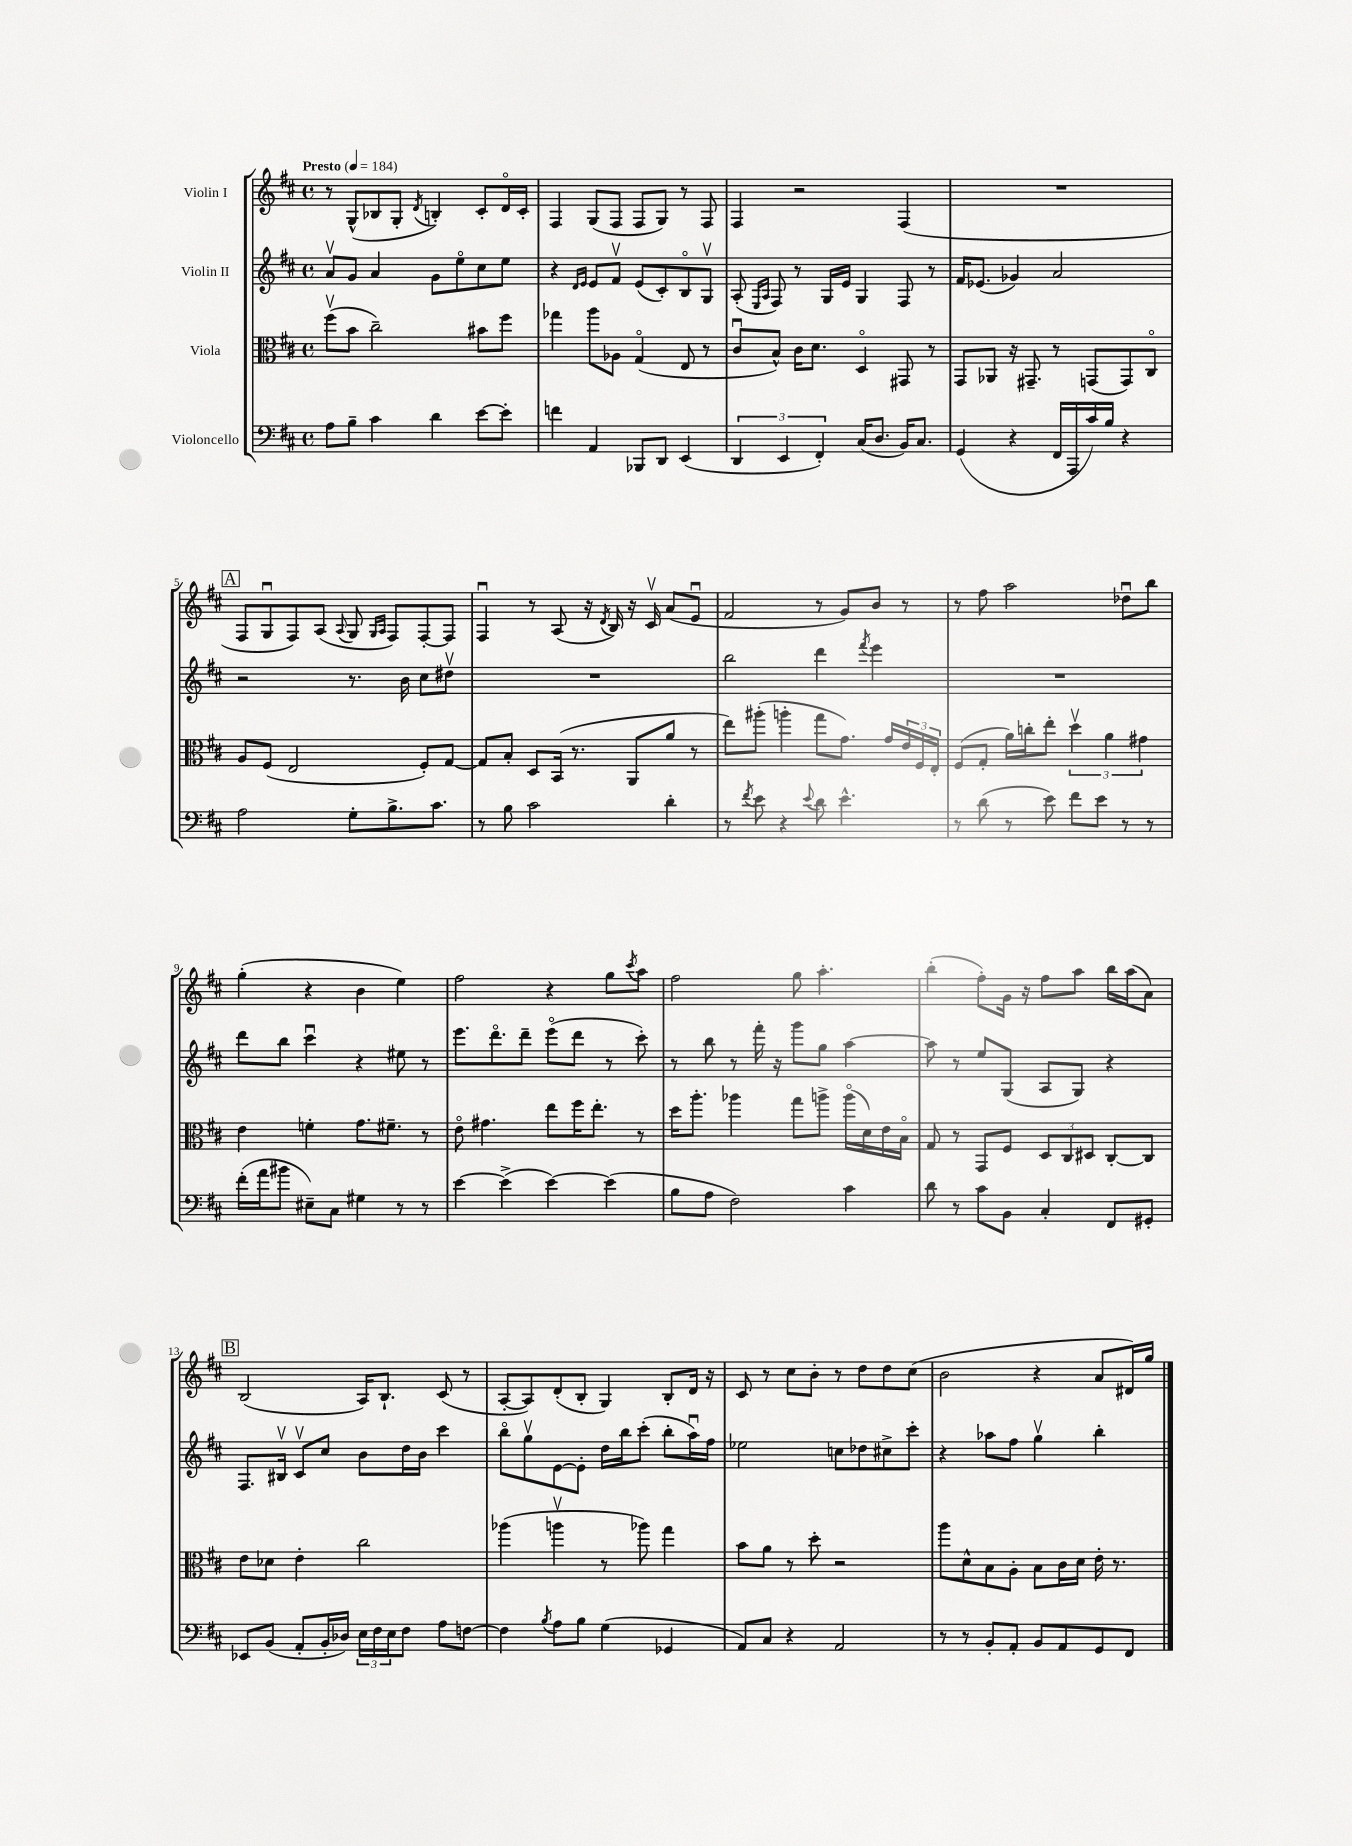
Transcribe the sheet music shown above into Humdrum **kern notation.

**kern	**kern	**kern	**kern
*staff4	*staff3	*staff2	*staff1
*clefF4	*clefC3	*clefG2	*clefG2
*k[f#c#]	*k[f#c#]	*k[f#c#]	*k[f#c#]
*M4/4	*M4/4	*M4/4	*M4/4
*met(c)	*met(c)	*met(c)	*met(c)
*MM184	*MM184	*MM184	*MM184
8A	(8ff#v	8av	8r
8B~	8b	8g	(8G^^
4c#	2cc#~)	4a	8B-
.	.	.	8G'
.	.	.	8qd
4d	.	8g	4B')
.	.	8eeo	.
[8e	8b#	8cc#	8c#'
8e']	8ff#	8ee	16do
.	.	.	16c#'
=	=	=	=
4f	4gg-	4r	4F#
.	.	16qqd	.
.	.	16qqe	.
4AA	8aa	8e	(8G
.	8A-	8f#v	8F#
8BBB-	(4Go	(8e	8F#
8DD	.	8c#')	8G)
(4EE	8E	8Bo	8r
.	8r	8Gv	8F#
=	=	=	=
6DD	8c#u	(8A'	4F#
.	.	16qqE	.
.	.	16qqA	.
.	8B^^)	8F#)	.
6EE	.	.	.
.	16c#	8r	2r
.	8.d	.	.
6FF#')	.	.	.
.	.	16G	.
.	.	16e	.
(16C#	4Do	4G	.
8.D	.	.	.
16BB)	8GG#	8F#	(4F#
8.C#	.	.	.
.	8r	8r	.
=	=	=	=
(4GG	8GG	16f#	1r
.	.	(8.e-	.
.	8AA-	.	.
4r	16r	4g-)	.
.	8.GG#~	.	.
16FF#	8r	2a	.
16AAA'	.	.	.
16c#)	(8GG	.	.
16B	.	.	.
4r	8GG)	.	.
.	8C#o	.	.
=	=	=	=
2A	8A	2r	8F#
.	(8F#	.	8Gu
.	2E	.	8F#)
.	.	.	(8A
.	.	.	8qqA
8G'	.	8.r	8G
.	.	.	16qqG
.	.	.	16qqA
8.B^	.	.	8F#)
.	.	16b	.
.	8F#')	8cc#	[8F#'
8.c#	.	.	.
.	[8G	8dd#v	8F#]
=	=	=	=
8r	8G]	1r	4F#u
8B	8B'	.	.
2c#	8D	.	8r
.	(16BB	.	(8A
.	8.r	.	.
.	.	.	16r
.	.	.	8qd
.	.	.	16B)
.	8AA	.	16r
.	.	.	16c#v
4d'	8a	.	(8a
.	8r	.	8eu
=	=	=	=
8r	8ee)	2bb	2f#
8qf#	.	.	.
8e	(8aa#'	.	.
4r	4aa'	.	.
8qqe	.	.	.
8d	8gg	4ddd	8r
4.e^^	8.g)	.	8g)
.	.	8qfff#	.
.	.	4eee	8b
.	16g	.	.
.	24e	.	8r
.	24F#	.	.
.	24E'	.	.
=	=	=	=
8r	(8F#	1r	8r
(8d	8G'	.	8ff#
8r	16a)	.	2aa
.	16cc'	.	.
8e)	8ee'	.	.
8f#	6ddv	.	.
8e	.	.	.
.	6a	.	.
8r	.	.	8dd-u
.	6g#	.	.
8r	.	.	8bb
=	=	=	=
(16f#'	4e	8ddd	(4gg'
16a	.	.	.
8b#	.	8bb	.
8E#~)	4f'	4ccc#u	4r
8C#	.	.	.
4G#	8.g	4r	4b
.	8.f#~	.	.
8r	.	8ee#	4ee)
8r	8r	8r	.
=	=	=	=
[4e	8eo	8.eee	2ff#
.	4.g#	.	.
.	.	8.dddo	.
(4e^]	.	.	.
.	.	8ddd~	.
[4e)	8ee	(8eeeo	4r
.	16ff#	8ddd	.
.	8.ee'	.	.
(4e]	.	8r	8gg
.	.	.	8qccc#
.	8r	8ccc#')	8aa
=	=	=	=
8B	16dd	8r	2ff#
.	8.aa'	.	.
8A	.	8bb	.
2F#)	4aa-	8r	.
.	.	16fff#'	.
.	.	16r	.
.	8gg	8ggg	8gg
.	8aa^	8gg	4.aa'
4c#	(16aao	[4aa	.
.	16d)	.	.
.	16e	.	.
.	16Bo	.	.
=	=	=	=
8d	8G	8aa]	(4bb'
8r	8r	8r	.
8c#	8GG	8ee	8ff#')
8BB	8F#	(8G	16g
.	.	.	16r
4C#'	12D	8A	8ff#
.	12C#	.	.
.	.	8G)	8aa
.	12D#	.	.
8FF#	[8C#'	4r	16bb
.	.	.	(16aa
8GG#'	8C#]	.	8a)
=	=	=	=
8EE-	8e	8.F#	(2B
(8BB	8d-	.	.
.	.	16B#v	.
8AA'	4e'	8c#v	.
16BB'	.	8cc#	.
16D-)	.	.	.
24E	2cc#	8b	16A)
24F#	.	.	.
.	.	.	8.B`
24E	.	.	.
8F#	.	16dd	.
.	.	16b	.
8A	.	4ccc#	(8c#
[8F	.	.	8r
=	=	=	=
4F]	(4aa-	8bbo	[8A'
.	.	8ggv	8A])
8qB	.	.	.
8A	4aav	[8e	(8d'
8B	.	8e']	8B'
(4G	8r	16dd	4G)
.	.	16bb	.
.	8aa-)	(8ccc#'	.
4GG-	4gg	8bb'	8B'
.	.	16aau)	16d
.	.	16ff#	16r
=	=	=	=
8AA)	8b	2ee-	8c#
8C#	8a	.	8r
4r	8r	.	8cc#
.	8dd'	.	8b'
2AA	2r	8cc	8r
.	.	8dd-	8dd
.	.	8cc#^	8dd
.	.	8ccc#'	(8cc#
=	=	=	=
8r	8aa	4r	2b
8r	8d^^	.	.
8BB'	8B	8aa-	.
8AA'	8A'	8ff#	.
8BB	8B	4ggv	4r
8AA	16c#	.	.
.	16d	.	.
8GG	16e'	4bb'	8a
.	8.r	.	.
8FF#	.	.	16d#)
.	.	.	16gg
==	==	==	==
*-	*-	*-	*-
